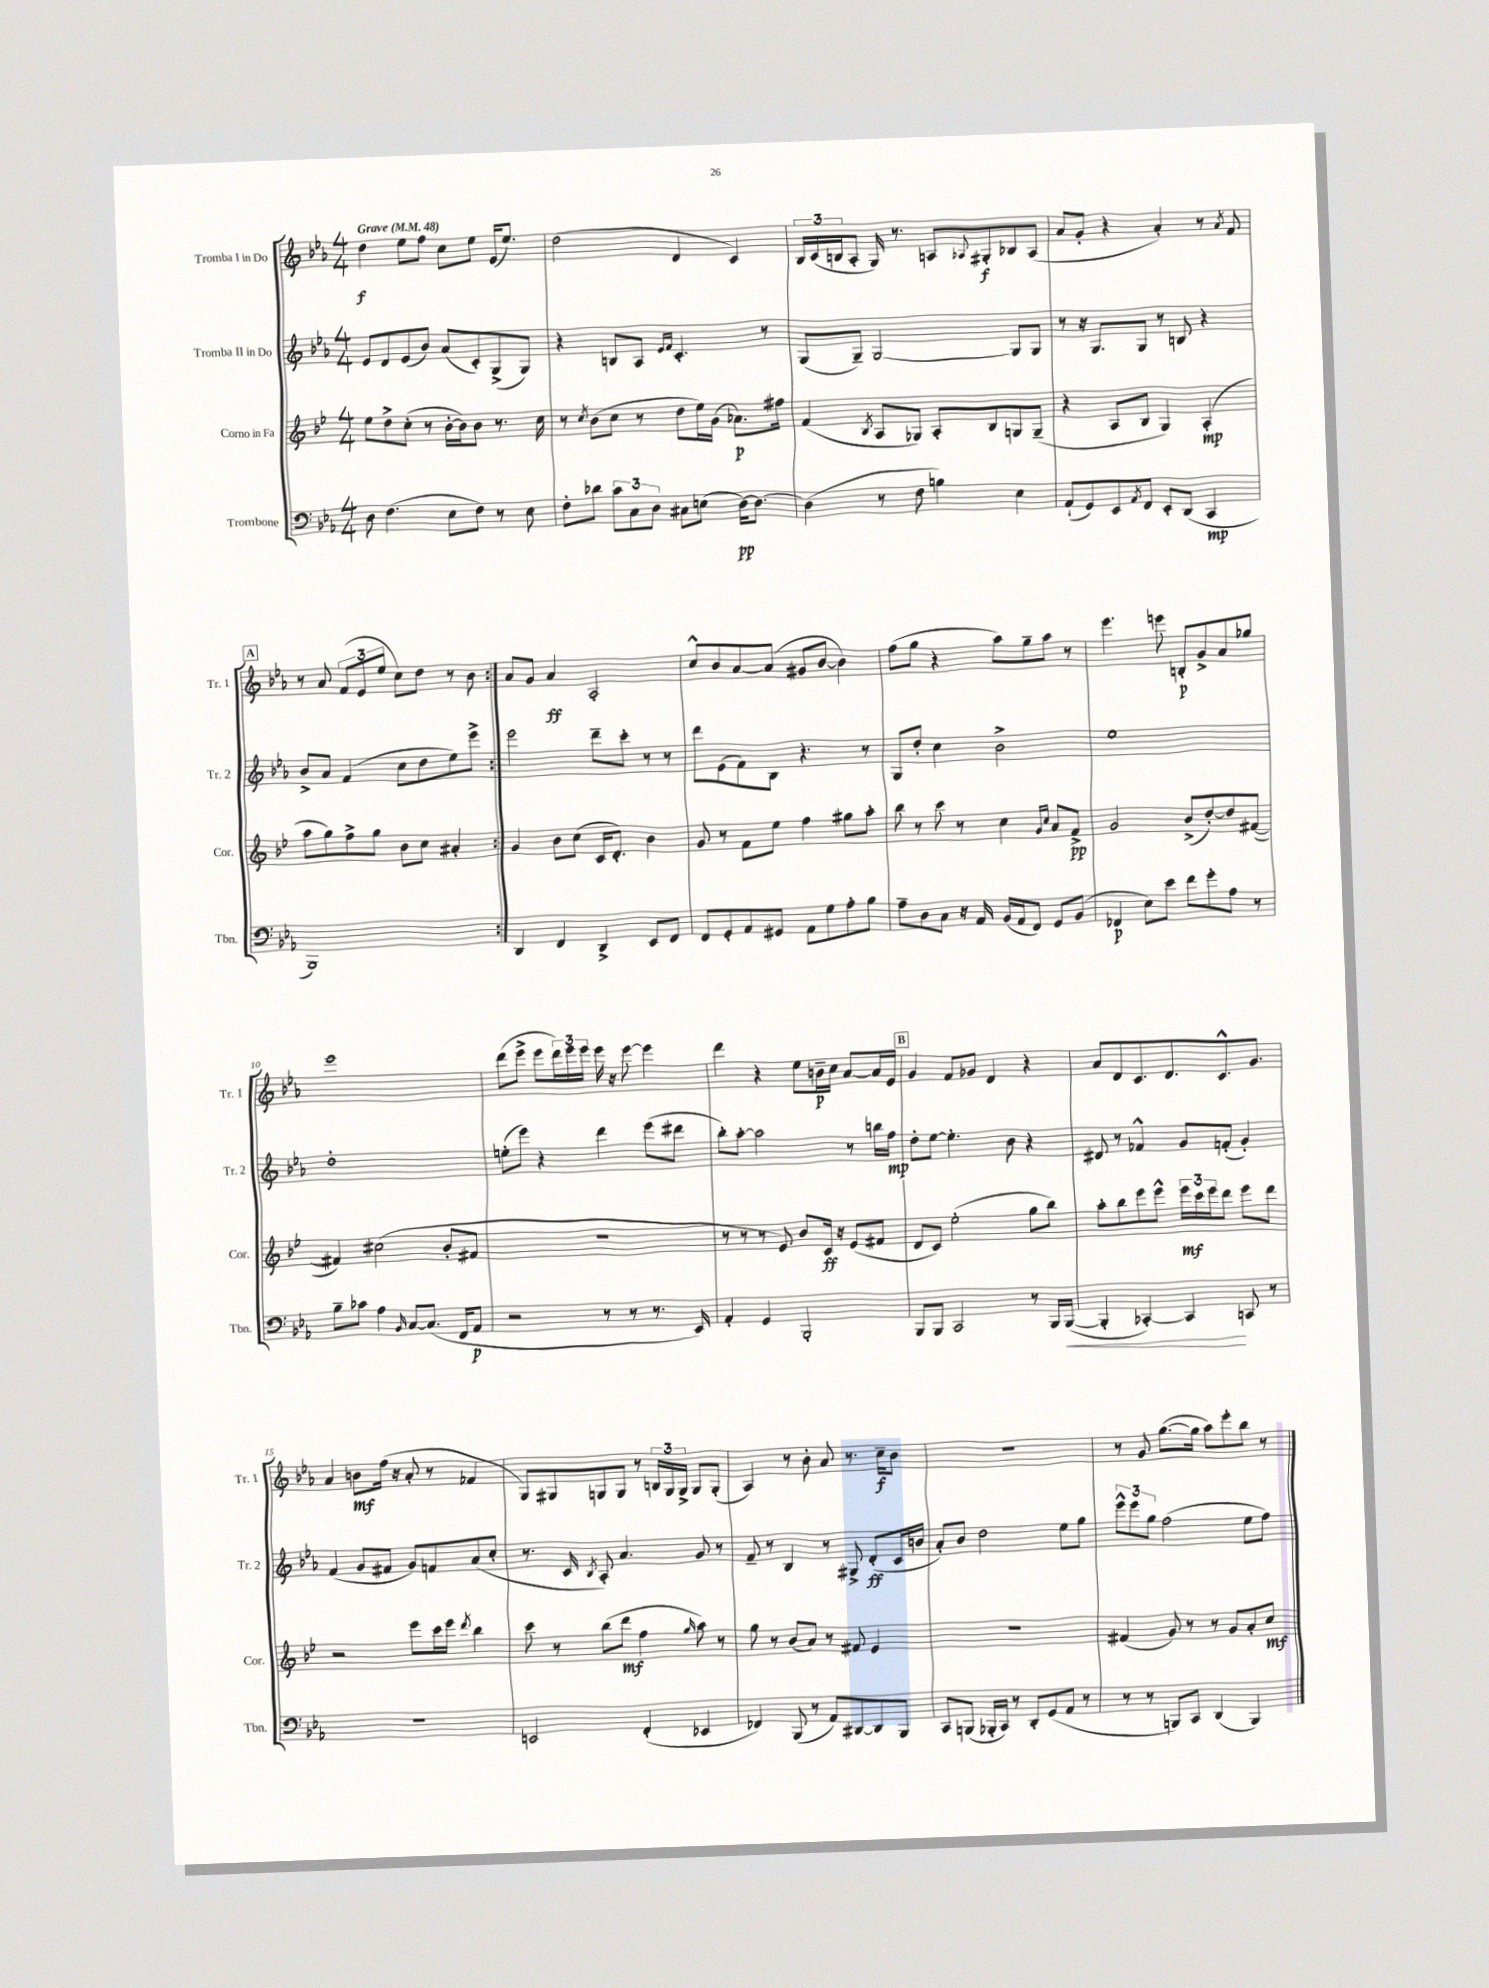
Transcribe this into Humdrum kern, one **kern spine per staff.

**kern	**dynam	**kern	**dynam	**kern	**dynam	**kern	**dynam
*part4	*part4	*part3	*part3	*part2	*part2	*part1	*part1
*staff4	*staff4	*staff3	*staff3	*staff2	*staff2	*staff1	*staff1
*I"Trombone	*	*I"Corno in Fa	*	*I"Tromba II in Do	*	*I"Tromba I in Do	*
*I'Tbn.	*	*I'Cor.	*	*I'Tr. 2	*	*I'Tr. 1	*
*clefF4	*	*clefG2	*	*clefG2	*	*clefG2	*
*k[b-e-a-]	*	*k[b-e-]	*	*k[b-e-a-]	*	*k[b-e-a-]	*
*M4/4	*	*M4/4	*	*M4/4	*	*M4/4	*
*MM48	*	*MM48	*	*MM48	*	*MM48	*
=1	=1	=1	=1	=1	=1	=1	=1
!	!	!	!	!	!	!LO:TX:a:B:t=Grave	!
8D\	.	8ee-\L	.	8e-/L	.	4dd\	f
(4.F\	.	8dd^\	.	8d/	.	.	.
.	.	(8cc'\J	.	(8e-/	.	8ee-\L	.
.	.	8r	.	8b-/J)	.	8ff\J	.
8E-\L	.	[16b-'\LL	.	(8a-/L	.	8cc\L	.
.	.	16b-\J])	.	.	.	.	.
8F\J)	.	8b-\J	.	8c'/)	.	8ee-\J	.
8r	.	8.r	.	(8G^/	.	(16e-/KL	.
.	.	.	.	.	.	8.ee-/J)	.
8E-\	.	.	.	8G/J)	.	.	.
.	.	16cc\	.	.	.	.	.
=2	=2	=2	=2	=2	=2	=2	=2
8F'\L	.	8r	.	4r	.	(2dd\	.
.	.	8qcc/	.	.	.	.	.
8d-X\J	.	(8b-\L	.	.	.	.	.
12c\L	.	8cc\J	.	8Bn/L	.	.	.
12C\	.	.	.	.	.	.	.
.	.	8r	.	8A-/J	.	.	.
12D\J	.	.	.	.	.	.	.
.	.	.	.	16qqe-/LL	.	.	.
.	.	.	.	16qqf/JJ	.	.	.
8C#X\L	.	8dd\L	.	4.c'/	.	4d/	.
(8En\J	.	16ee-\L)	.	.	.	.	.
.	.	(16g\JJ	.	.	.	.	.
[16D\KL)	pp	8.a-X\L)	p	.	.	4c/)	.
8.D\J_	.	.	.	.	.	.	.
.	.	.	.	8r	.	.	.
.	.	16ff#X\Jk	.	.	.	.	.
=3	=3	=3	=3	=3	=3	=3	=3
(4D\]	.	(4f/	.	(8G/L	.	24B-/LL	.
.	.	.	.	.	.	(24c/	.
.	.	.	.	.	.	24Bn/J	.
.	.	.	.	8G~/J)	.	8A-'/J	.
.	.	8qB-/	.	.	.	.	.
8r	.	8A/L	.	[2G/	.	16G/)	.
.	.	.	.	.	.	8.r	.
8F\	.	8G-X/J)	.	.	.	.	.
4Bn\)	.	8A'/L	.	.	.	8An/L	.
.	.	.	.	.	.	8qqA-X/	.
.	.	8B-/	.	.	.	8G#X'/	f
4E-\	.	8Gn/	.	8G/L]	.	8B-X/	.
.	.	(8G~/J	.	8G/J	.	(8A-/J	.
=4	=4	=4	=4	=4	=4	=4	=4
(8AA-`/L	.	4r	.	8r	.	8a-/L	.
8GG/)	.	.	.	16r	.	8g'/J	.
.	.	.	.	8.G/L	.	.	.
8EE-/	.	8A/L	.	.	.	4r	.
8qAA-/	.	.	.	.	.	.	.
8FF/J	.	8B-/J	.	8G/J	.	.	.
8EE-'/L	.	4G/)	.	8r	.	4a-'/)	.
(8DD/J	.	.	.	8Bn/	.	.	.
4CC/	mp	(4A'/	mp	4r	.	8r	.
.	.	.	.	.	.	8qa-/	.
.	.	.	.	.	.	8f/	.
!!LO:LB:g=z
!!LO:REH:place=s1:t=A
=5	=5	=5	=5	=5	=5	=5	=5
1BBB-)	.	8aa\L	.	8b-^/L	.	8r	.
.	.	8gg\)	.	8a-/J	.	8a-/	.
.	.	8ff^\	.	(4f/	.	(12f/L	.
.	.	.	.	.	.	12e-/	.
.	.	8gg\J	.	.	.	.	.
.	.	.	.	.	.	12ee-/J	.
.	.	8b-\L	.	8cc\L	.	8cc\L)	.
.	.	8cc\J	.	8dd\	.	8dd\J	.
.	.	4a#X'/	.	8ee-\)	.	8r	.
.	.	.	.	8eee-^\J	.	8b-\	.
=6:|!	=6:|!	=6:|!	=6:|!	=6:|!	=6:|!	=6:|!	=6:|!
4DD/	.	4g/	.	2eee-\	.	8a-/L	.
.	.	.	.	.	.	8g/J	.
4FF/	.	8b-\L	.	.	.	4a-/	ff
.	.	(8cc\J	.	.	.	.	.
4DD^/	.	16c/KL	.	8ddd~\L	.	2A-'/	.
.	.	8.d'/J)	.	.	.	.	.
.	.	.	.	8ccc'\J	.	.	.
8EE-/L	.	4b-\	.	8r	.	.	.
8FF/J	.	.	.	8r	.	.	.
=7	=7	=7	=7	=7	=7	=7	=7
8FF/L	.	8g/	.	8ddd\L	.	8cc^^/L	.
8GG'/	.	8r	.	(8e-\	.	8b-/	.
8AA-/	.	8f\L	.	8f\)	.	[8a-/	.
8GG#X/J	.	8ee-\J	.	8B-\J	.	(8a-/J]	.
8AA-\L	.	4ff\	.	4.r	.	8g#X/L	.
8G\	.	.	.	.	.	[8b-/J	.
8A-'\	.	8gg#X\L	.	.	.	4b-\])	.
8B-\J	.	8aa'\J	.	8r	.	.	.
=8	=8	=8	=8	=8	=8	=8	=8
8A-~\L	.	8bb-\	.	8G/L	.	(8ff\L	.
8D\	.	8r	.	8dd'/J	.	8gg\J	.
8C\J	.	8ccc\	.	4cc\	.	4r	.
16r	.	8r	.	.	.	.	.
16AA-/	.	.	.	.	.	.	.
(16BB-/LL	.	4cc\	.	2b-^\	.	8aa-\L)	.
16AA-/J	.	.	.	.	.	.	.
8FF/J)	.	.	.	.	.	8gg~\	.
.	.	16qqg/LL	.	.	.	.	.
.	.	16qqcc/JJ	.	.	.	.	.
8GG/L	.	8a/L	.	.	.	8aa-\J	.
(8BB-/J	.	8f^/J	pp	.	.	8r	.
=9	=9	=9	=9	=9	=9	=9	=9
4FF-X/	p	2g/	.	1ee-	.	4.eee-\	.
8E-\L)	.	.	.	.	.	.	.
8e-\J	.	.	.	.	.	8eeen\	.
8f\L	.	(8b-^/L	.	.	.	8Bn'/L	p
8g'\	.	[8dd'/)	.	.	.	8g^/	.
8A-\J	.	8dd/]	.	.	.	8a-/	.
8r	.	([8f#X/J	.	.	.	8gg-X/J	.
!!LO:LB:g=z
=10	=10	=10	=10	=10	=10	=10	=10
8B-~\L	.	4f#X/])	.	1dd'	.	1eee-	.
8c-X\J	.	.	.	.	.	.	.
4A-\	.	(2cc#X\	.	.	.	.	.
16qqBB-/	.	.	.	.	.	.	.
[8C/L	.	.	.	.	.	.	.
(8.C/J]	.	.	.	.	.	.	.
.	.	8b-'/L	.	.	.	.	.
16FF/KL	.	.	.	.	.	.	.
8AA-/J	p	8f#X/J	.	.	.	.	.
=11	=11	=11	=11	=11	=11	=11	=11
2r	.	1r	.	(8een'\L	.	(8ddd\L	.
.	.	.	.	8eee-\J)	.	8eee-^\J	.
.	.	.	.	4r	.	8eee-\L	.
.	.	.	.	.	.	24ddd\L)	.
.	.	.	.	.	.	24eee-\	.
.	.	.	.	.	.	24eee-\JJ	.
8r	.	.	.	4ddd\	.	16eee-\	.
.	.	.	.	.	.	16r	.
8r	.	.	.	.	.	[8eee-\	.
8.r	.	.	.	(8eee-\L	.	4eee-\]	.
.	.	.	.	8ddd#X\J	.	.	.
16EE-/)	.	.	.	.	.	.	.
=12	=12	=12	=12	=12	=12	=12	=12
4AA-'/	.	8r	.	8bb-'\L)	.	4ddd\	.
.	.	8r	.	[8aa-'\J	.	.	.
4GG/	.	8r	.	2aa-\]	.	4r	.
.	.	8e-/)	.	.	.	.	.
2BBB-'/	.	8b-/L	.	.	.	8ee-\L	.
.	.	16c/Jk	ff	.	.	16bn~\L	p
.	.	16r	.	.	.	16cc\JJ	.
.	.	(8e-/L	.	8r	.	[8a-/L	.
.	.	8f#X/J	.	16bbn\LL	.	16a-/L]	.
.	.	.	.	16ff\JJ	mp	16e-/JJ	.
!!LO:REH:place=s1:t=B
=13	=13	=13	=13	=13	=13	=13	=13
8BBB-/L	.	8d/L	.	8dd'\L	.	4g/	.
8BBB-/J	.	8c/J)	.	[8ee-\J	.	.	.
2CC/	.	(2ee-'\	.	4.ee-'\]	.	8f/L	.
.	.	.	.	.	.	8g-X/J	.
.	.	.	.	.	.	4d/	.
.	.	.	.	8b-\	.	.	.
8r	.	8gg\L	.	4r	.	4r	.
16BBB-/LL	.	8bb-\J)	.	.	.	.	.
!	!LO:HP:b	!	!	!	!	!	!
([16BBB-/JJ	<	.	.	.	.	.	.
=14	=14	=14	=14	=14	=14	=14	=14
4BBB-'/]	.	8aa'\L	.	8d#X/	.	8a-/L	.
.	.	8bb-\	.	8r	.	8d/	.
[4CC-X'/)	.	8eee-\	.	4f-X^^/	.	8.c/	.
.	.	8eee-^^\J	.	.	.	.	.
.	.	.	.	.	.	8.d/	.
4CC-/]	.	24eee-\LL	mf	8g/L	.	.	.
.	.	24ccc\	.	.	.	.	.
.	.	24eee-\J	.	.	.	.	.
.	.	8ddd\J	.	(8fn'/J	.	8.c^^/	.
8CCn/	[	8eee-\L	.	4g'/)	.	.	.
.	.	.	.	.	.	8.g/J	.
8r	.	8ddd\J	.	.	.	.	.
!!LO:LB:g=z
=15	=15	=15	=15	=15	=15	=15	=15
1r	.	2r	.	(4f/	.	4a-/	.
.	.	.	.	8g/L	.	8bn\L	mf
.	.	.	.	8f#X/J	.	(16ff\Jk	.
.	.	.	.	.	.	16r	.
.	.	8eee-\L	.	8g/L)	.	8a-'/	.
.	.	16ccc\L	.	8fn/	.	8r	.
.	.	16eee-\JJ	.	.	.	.	.
.	.	8qddd/	.	.	.	.	.
.	.	4bb-\	.	(8a-/	.	4f-X/	.
.	.	.	.	8cc'/J	.	.	.
=16	=16	=16	=16	=16	=16	=16	=16
2EEn/	.	8ccc\	.	8.r	.	8G/L)	.
.	.	8r	.	.	.	8G#X/	.
.	.	.	.	16c/	.	.	.
.	.	.	.	8qB-/	.	.	.
.	.	(8bb-\L	.	8A-'/)	.	8Gn/	.
.	.	8ddd\J	mf	4.a-/	.	8G/J	.
(4FF'/	.	4ff\	.	.	.	8r	.
.	.	.	.	.	.	24Bn/LL	.
.	.	.	.	.	.	24G/	.
.	.	.	.	.	.	24G^/JJ	.
.	.	16qqgg/	.	.	.	.	.
4EE-X/	.	8aa\)	.	8g/	.	8G/L	.
.	.	8r	.	8r	.	(8G'/J	.
=17	=17	=17	=17	=17	=17	=17	=17
4FF-X/)	.	8gg\	.	8f~/	.	4A-/)	.
.	.	8r	.	8r	.	.	.
(8BBB-/	.	(8b-/L	.	4B-/	.	8r	.
8r	.	8a/J)	.	.	.	8b-'\	.
8AA-/L)	.	8r	.	8r	.	8a-/	.
[8DD#X/	.	8f#X/	.	8G#X^/	.	8.r	.
8DD#/]	.	4e-/	.	(8d'/L	ff	.	.
.	.	.	.	.	.	16cc~\KL	f
8BBB-/J	.	.	.	16c/L	.	8b-\J	.
.	.	.	.	16bn/JJ	.	.	.
=18	=18	=18	=18	=18	=18	=18	=18
8CC/L	.	1r	.	8a-'/L)	.	1r	.
(8BBBn/J	.	.	.	8b-/J	.	.	.
16BBB-X'/LL	.	.	.	2dd\	.	.	.
16CC/JJ)	.	.	.	.	.	.	.
8r	.	.	.	.	.	.	.
8DD'/L	.	.	.	.	.	.	.
(8GG/	.	.	.	.	.	.	.
8AA-/J	.	.	.	8ee-\L	.	.	.
8r	.	.	.	8gg\J	.	.	.
=19	=19	=19	=19	=19	=19	=19	=19
8r	.	(4f#X/	.	12eee-^^\L	.	8r	.
.	.	.	.	12eee-\	.	.	.
8r	.	.	.	.	.	8g/	.
.	.	.	.	12gg\J	.	.	.
8BBBn/L)	.	8g/)	.	(2ff\	.	([8.gg\L	.
8CC/J	.	8r	.	.	.	.	.
.	.	.	.	.	.	16gg\Jk]	.
(4DD/	.	8r	.	.	.	8aa-\L)	.
.	.	8g/L	.	.	.	8eee-'\	.
4BBB/)	.	8a'/	.	8ee-\L	.	8bb-\J	.
.	.	8cc/J	mf	8ff\J)	.	8r	.
==	==	==	==	==	==	==	==
*-	*-	*-	*-	*-	*-	*-	*-
